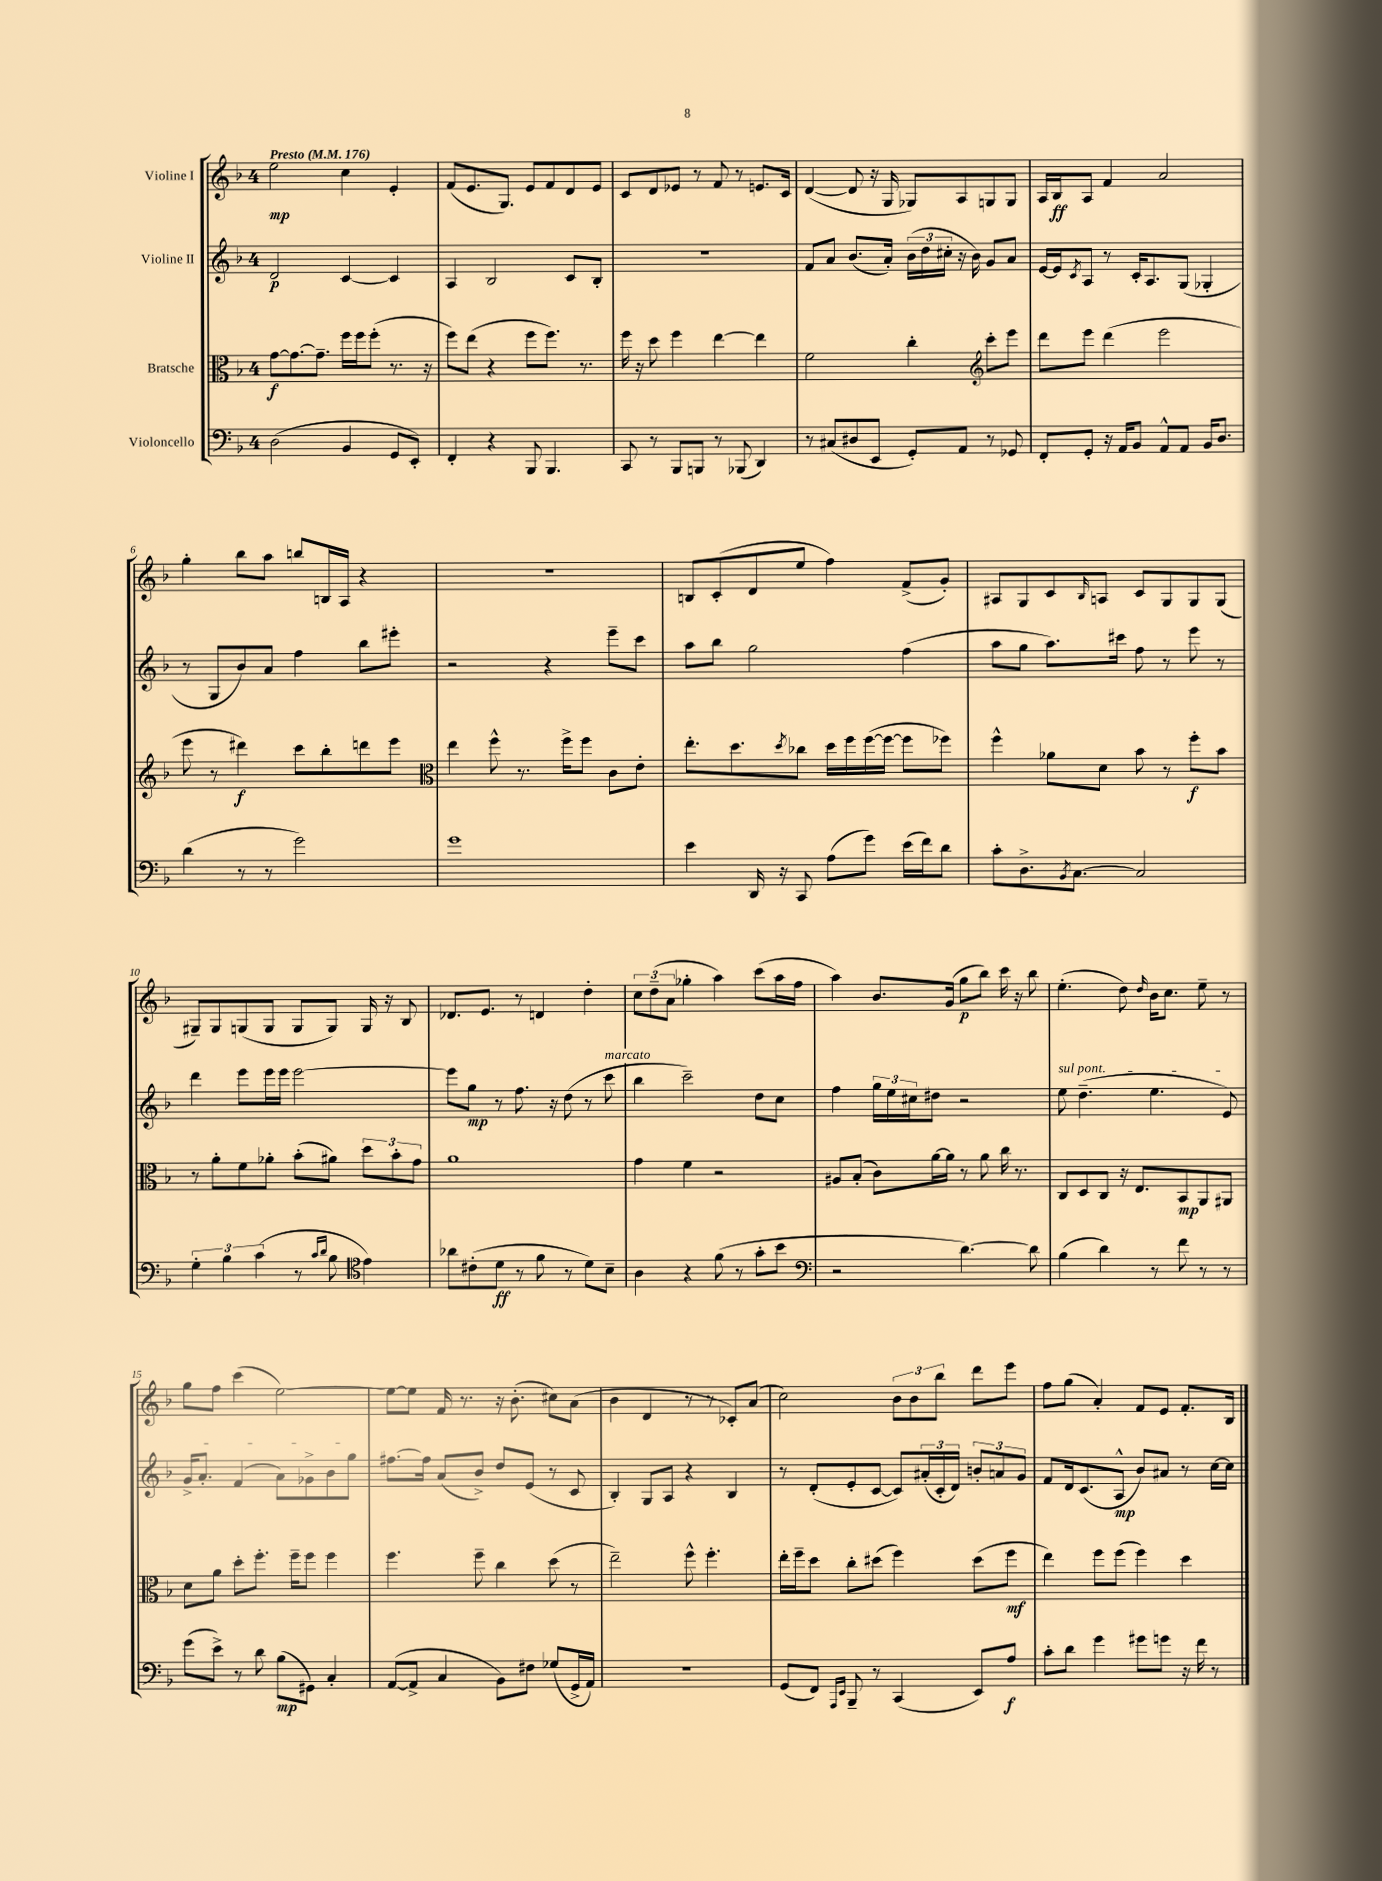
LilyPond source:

<<
\new StaffGroup <<
\new Staff = "s0" \with { instrumentName = "Violine I" } {
    \clef treble \key f \major \once \override Staff.TimeSignature.style = #'single-digit \time 4/4 \tempo "Presto" 4 = 176
    e''2\mp c''4 e'4-. |
    f'8( e'8. g8.) e'8 f'8 d'8 e'8 |
    c'8 d'8 ees'8 r8 f'8 r8 e'8. c'16 |
    d'4~( d'8 r16 g16 ges8) a8 g8 g8 |
    a16 bes16\ff a8 f'4 a'2 |
    g''4-. bes''8 a''8 b''8 b16 a16 r4 |
    R1 |
    b8 c'8-.( d'8 e''8 f''4) f'8->( g'8-.) |
    ais8 g8 c'8 \grace { bes16 } a8 c'8 g8 g8 g8( |
    gis8--) gis8 g8( g8 g8 g8) g16 r16 bes8 |
    des'8. e'8. r8 d'4 d''4-. |
    \tuplet 3/2 { c''8 d''8--( a'8 } ges''4-. a''4) c'''8( a''16 f''16 |
    a''4) bes'8. g'16( g''8\p bes''8) c'''16 r16 bes''8 |
    e''4.-.( d''8) \grace { d''16 } bes'16 c''8. e''8-- r8 |
    g''8 f''8 c'''4( e''2~) |
    e''8~ e''8 f'16 r8. r16 bes'8.-.( cis''8) a'8( |
    bes'4 d'4 r8 r8 ces'8-.) a'8( |
    c''2) \tuplet 3/2 { bes'8 bes'8 bes''8 } d'''8 e'''8 |
    f''8 g''8( a'4-.) f'8 e'8 f'8.-. bes16 \bar "|." |
}
\new Staff = "s1" \with { instrumentName = "Violine II" } {
    \clef treble \key f \major \once \override Staff.TimeSignature.style = #'single-digit \time 4/4
    d'2\p c'4~ c'4 |
    a4 bes2 c'8 bes8-. |
    R1 |
    f'8 a'8 bes'8.( a'16-.) \tuplet 3/2 { bes'16( d''16 cis''16-. } r16 bes'16) g'8 a'8 |
    e'16~ e'16 \acciaccatura { c'8 } a8 r8 c'16-. a8. g8( ges4-. |
    r8 g8 bes'8) a'8 f''4 bes''8 eis'''8-. |
    r2 r4 e'''8-- c'''8 |
    a''8 bes''8 g''2 f''4( |
    a''8 g''8 a''8.) cis'''16 f''8 r8 e'''8 r8 |
    d'''4 e'''8 e'''16 e'''16 e'''2~ |
    e'''8 g''8\mp r8 f''8. r16 d''8( r8 c'''8^\markup { \italic "marcato" } |
    bes''4 c'''2--) d''8 c''8 |
    f''4 \tuplet 3/2 { g''16 e''16 cis''16 } dis''8 r2 |
    \once \override TextSpanner.bound-details.left.text = \markup { \italic "sul pont." } e''8\startTextSpan d''4.--( e''4. e'8) |
    g'16-> a'8.-. f'4( a'8) ges'8-> bes'8 g''8\stopTextSpan |
    fis''8.~ fis''16 a'8( bes'8->) d''8 e'8( r8 c'8 |
    bes4-.) g8 a8 r4 bes4 |
    r8 d'8-.( e'8-. c'8~ c'8) \tuplet 3/2 { ais'16-.( c'16-. d'16) } \tuplet 3/2 { b'8-. a'8 g'8 } |
    f'8 d'16 c'8.( a8-^\mp bes'8) ais'8 r8 c''16~ c''16 \bar "|." |
}
\new Staff = "s2" \with { instrumentName = "Bratsche" } {
    \clef alto \key f \major \once \override Staff.TimeSignature.style = #'single-digit \time 4/4
    g'8~\f g'8.~ g'8.-- f''16 f''16 f''8-.( r8. r16 |
    f''8) e''8( r4 f''8 f''8.) r8. |
    f''16 r16 d''8 f''4 e''4~ e''4 |
    f'2 c''4-. \clef treble c'''8-. e'''8 |
    d'''8 e'''8 d'''4( e'''2 |
    e'''8 r8 dis'''4\f) c'''8 bes''8-. d'''8 e'''8 |
    \clef alto e''4 f''8-^ r8. f''16-> f''8 c'8 e'8-. |
    e''8.-. d''8. \acciaccatura { d''8 } ces''8 d''16 f''16 f''16~( f''16~ f''8 fes''8) |
    f''4-^ aes'8 d'8 bes'8 r8 f''8-.\f bes'8 |
    r8 a'8-. f'8 aes'8-. bes'8-.( ais'8) \tuplet 3/2 { d''8 bes'8-. g'8 } |
    a'1 |
    g'4 f'4 r2 |
    ais8 bes8-.( c'8) a'16~ a'16 r8 a'8 c''16 r8. |
    c8 d8 c8 r16 e8. bes,8\mp a,8 ais,8 |
    d'8 a'8 d''8-. f''8.-. f''16-- f''8 f''4 |
    f''4. f''8-- c''4 d''8( r8 |
    e''2--) f''8-^ f''4.-. |
    e''16-. f''16-- d''8 c''8-. dis''8( f''4) dis''8( f''8\mf |
    e''4) f''8 f''8( f''4) d''4 \bar "|." |
}
\new Staff = "s3" \with { instrumentName = "Violoncello" } {
    \clef bass \key f \major \once \override Staff.TimeSignature.style = #'single-digit \time 4/4
    d2( bes,4 g,8 e,8-.) |
    f,4-. r4 bes,,8 bes,,4. |
    c,8 r8 bes,,8 b,,8 r8 bes,,8( d,4) |
    r8 cis8( dis8 e,8 g,8-.) a,8 r8 ges,8 |
    f,8-. g,8-. r16 a,16 bes,8 a,8-^ a,8 bes,16 d8. |
    d'4( r8 r8 g'2) |
    g'1 |
    e'4 d,16 r16 c,8 a8( g'8) e'16( f'16) d'8 |
    c'8-. d8.-> \acciaccatura { bes,8 } c8.~ c2 |
    \tuplet 3/2 { g4-. bes4 c'4( } r8 \grace { c'16 d'16 } bes8 \clef tenor e'4) |
    aes'8 cis'8-.( d'8\ff r8 f'8 r8 d'8) bes8-- |
    a4 r4 f'8( r8 g'8-. bes'8 |
    \clef bass r2 d'4.~) d'8 |
    bes4( d'4) r8 f'8 r8 r8 |
    g'8( e'8->) r8 d'8 bes8\mp( gis,8) c4-. |
    a,8~( a,8-> c4 bes,8) fis8 ges8( g,16-> a,16) |
    R1 |
    g,8( f,8) \grace { a,,16 e,16 } bes,,8-- r8 c,4( e,8) a8\f |
    c'8-. d'8 g'4 gis'8 g'8 r16 f'16 r8 \bar "|." |
}
>>
>>
